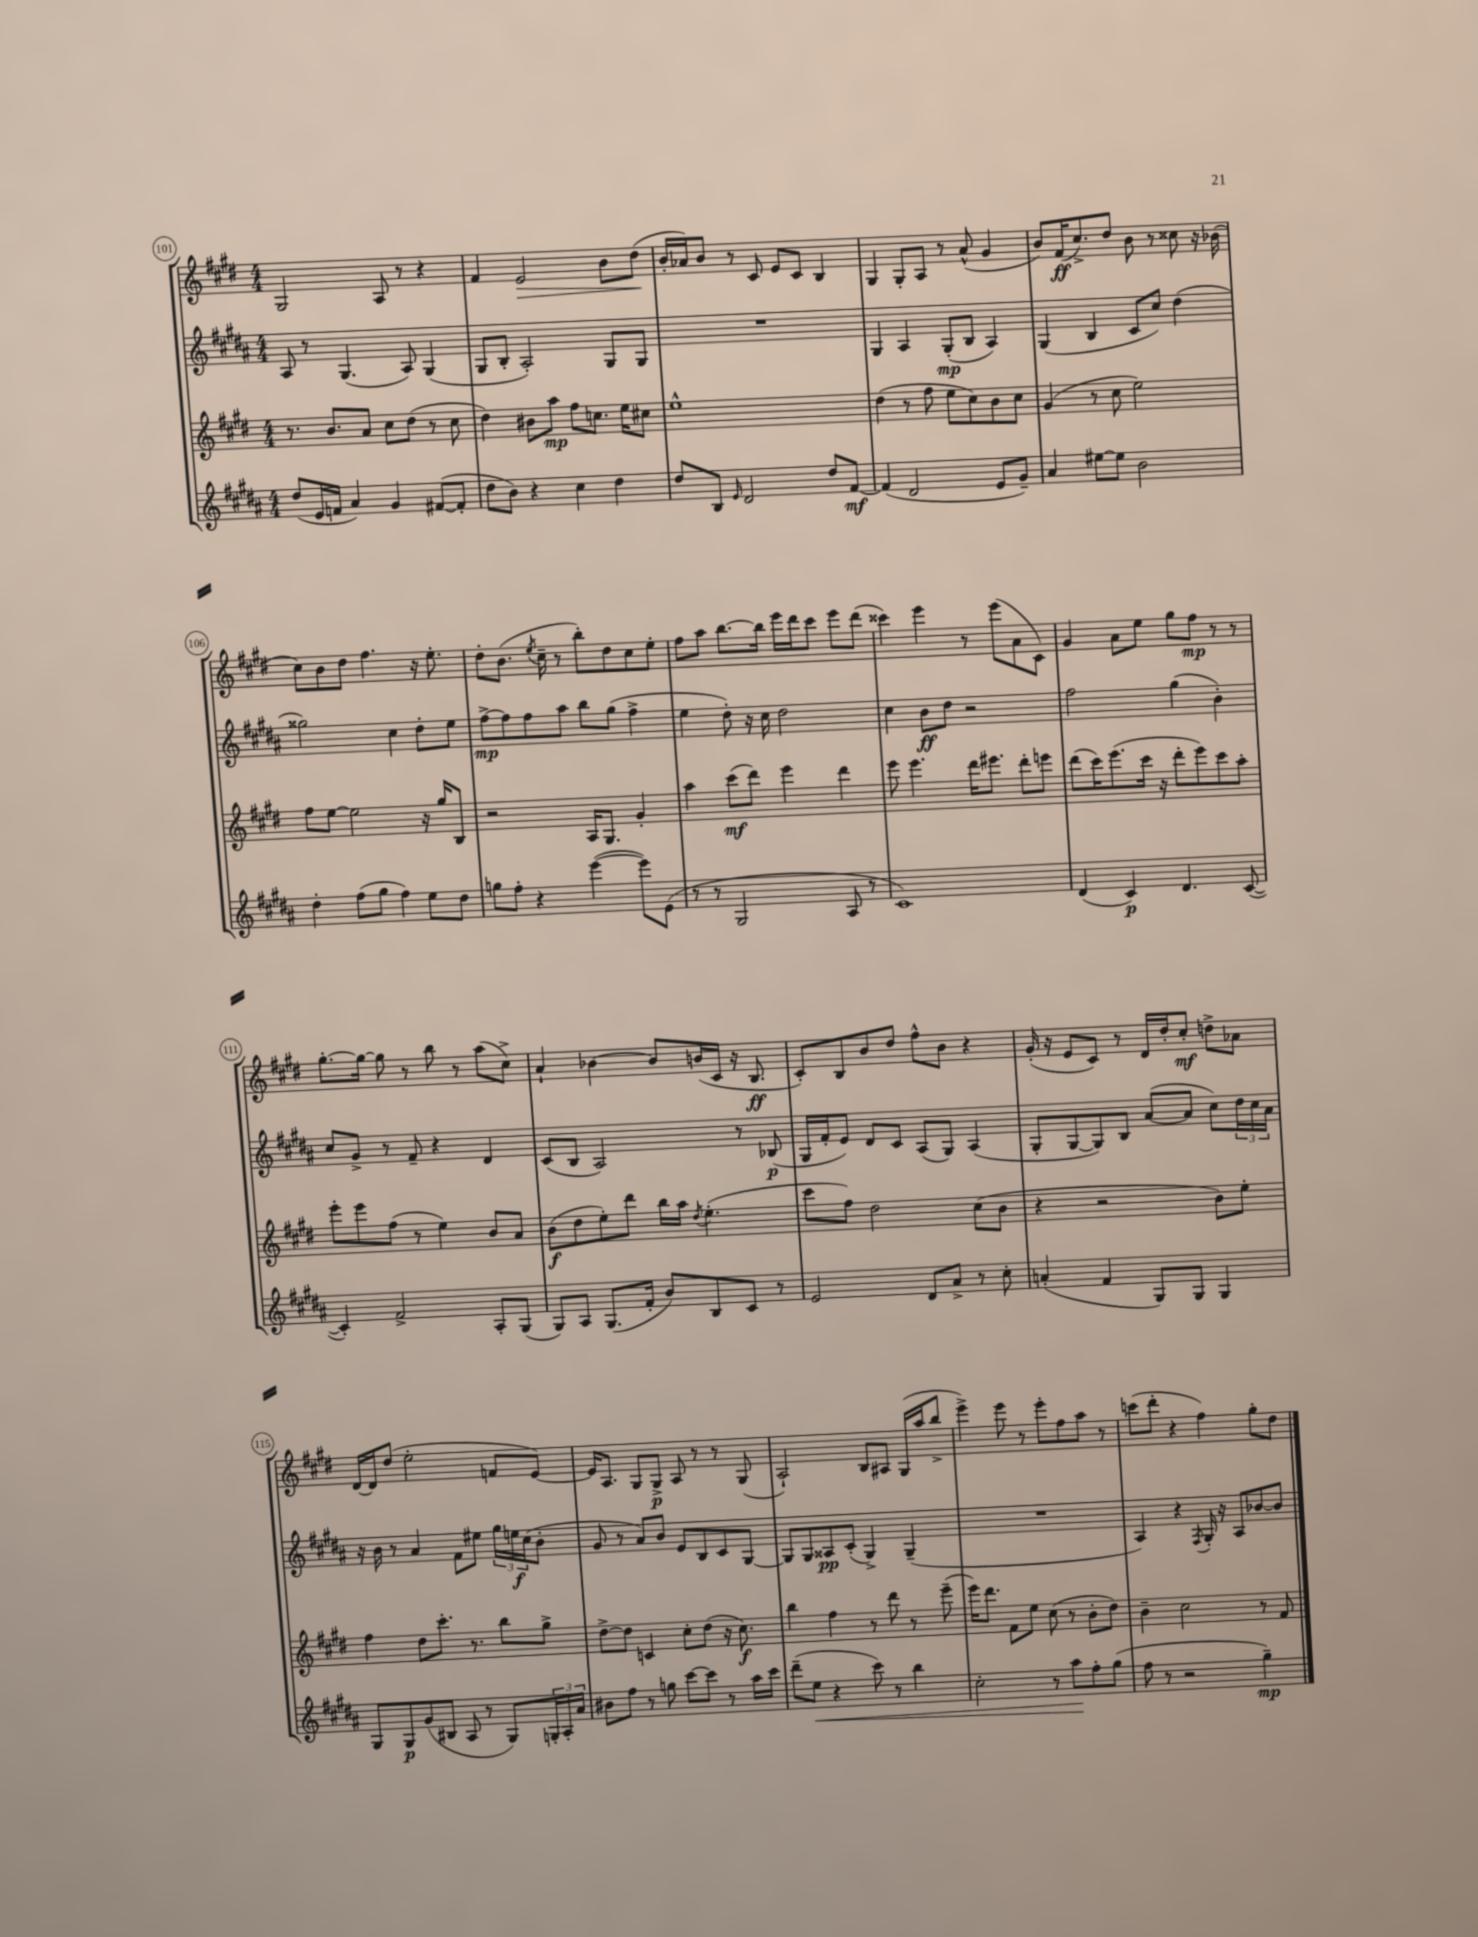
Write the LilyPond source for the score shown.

<<
\new StaffGroup <<
\new Staff = "s0" {
    \clef treble \key e \major \numericTimeSignature \time 4/4
    gis2 a8 r8 r4 |
    fis'4 e'2\> b'8 dis''8\!( |
    b'16-. aes'16) b'8 r8 cis'8 e'8 cis'8 b4 |
    gis4 gis8-. a8 r8 a'8-^( gis'4 |
    b'8) fis'16\ff( cis''8.->) dis''8 b'8 r8 cisis''8 r16 bes'16( |
    cis''8) b'8 dis''8 fis''4. r16 e''8.-. |
    dis''8-. b'8.( \acciaccatura { e''8 } cis''16-- r8 b''8-.) dis''8 cis''8 e''8-. |
    fis''8 a''8 b''8.~ b''16 e'''16 dis'''16 cis'''8 e'''8 dis'''8( |
    cisis'''4) e'''4 r8 e'''8( a'8 cis'8) |
    gis'4 a'8 e''8 gis''8 fis''8\mp r8 r8 |
    gis''8.~-. gis''16~ gis''8 r8 b''8 r8 a''8( cis''8->) |
    a'4-! bes'4~ bes'8 b'16( cis'16 r16 b8.\ff |
    cis'8-.) b8 b'8 dis''8 fis''8-^ b'8 r4 |
    gis'16-.( r16 e'8 cis'8) r8 dis'16 dis''16-. cis''8-.\mf d''8-> aes'8 |
    dis'16~ dis'16 dis''8( e''2-. f'8 e'8~) |
    e'16 a8. gis8 gis8->\p a8 r8 r8 gis8( |
    a2-!) b8 ais8 gis16( a''16 b''8-> |
    e'''4->) e'''8 r8 e'''8-. fis''8 a''8 r8 |
    c'''8( dis'''8-. r4 fis''4) gis''8-. dis''8 \bar "|." |
}
\new Staff = "s1" {
    \clef treble \key b \major \numericTimeSignature \time 4/4
    ais8 r8 gis4.( ais8) gis4( |
    gis8 b8-. ais2-.) gis8 gis8 |
    R1 |
    gis4 ais4 gis8-.\mp( b8 ais4) |
    gis4( b4 cis'8 cis''8) dis''4( |
    gisis''2) cis''4 dis''8-. e''8 |
    fis''8~->\mp fis''8 fis''8 ais''8 b''8 gis''8( fis''4-> |
    e''4 dis''8-.) r16 cis''16 dis''2 |
    cis''4 b'8\ff dis''8 r2 |
    fis''2 gis''4( b'4-.) |
    cis''8 gis'8-> r8 fis'8-- r4 dis'4 |
    cis'8( b8 ais2) r8 bes8\p( |
    gis16 fis'16-. e'8) dis'8 cis'8 ais8( gis8) ais4( |
    gis8-. gis8~ gis8) b8 ais'8~( ais'8 cis''8) \tuplet 3/2 { dis''16 cis''16 ais'16 } |
    r16 b'16 r8 ais'4 fis'8 eis''8 \tuplet 3/2 { gis''16 e''16\f cis''16( } b'8-. |
    gis'8 r8 ais'8) b'8 e'8 b8 cis'8 gis8~ |
    gis8 gis8 aisis8\pp cis'8-.( gis4->) gis4--( |
    R1 |
    ais4) r4 \acciaccatura { fis8 } gis16-. r16 ais8 bes'8~ bes'8 \bar "|." |
}
\new Staff = "s2" {
    \clef treble \key e \major \numericTimeSignature \time 4/4
    r8. b'8. a'8 cis''8 dis''8( r8 cis''8 |
    dis''4) bis'8 a''8\mp fis''8 c''8. e''16 cis''8 |
    e''1-^ |
    dis''4( r8 fis''8 e''8 cis''8) b'8 cis''8 |
    gis'4( r8 cis''8 e''2) |
    fis''8 e''8~ e''2 r16 gis''16 b8 |
    r2 a16 gis8. gis'4-. |
    a''4 cis'''8\mf( dis'''8) e'''4 dis'''4 |
    e'''8 e'''4. dis'''16 eis'''8. dis'''8-. e'''8 |
    dis'''8( cis'''16) e'''8.( cis'''16 r16 dis'''8-. e'''8) cis'''8 a''8-. |
    e'''8-. e'''8 fis''8( r8 e''4) b'8 a'8 |
    b'8\f( dis''8 e''8-.) dis'''8 b''16 a''16 \acciaccatura { dis''8 } e''4.-.( |
    cis'''8 fis''8) dis''2 cis''8( b'8 |
    r4 r2 b'8) e''8-. |
    fis''4 dis''8 cis'''8.-. r8. b''8 gis''8-> |
    dis''8~-> dis''8 c'4 cis''8-. dis''8( r16 cis''8.\f) |
    b''4 fis''4 r8 dis'''8 r8 e'''8--( |
    e'''16) dis'''8. fis'8 e''8 cis''8( r8 b'8-. dis''8) |
    b'4-- cis''2 r8 fis'8 \bar "|." |
}
\new Staff = "s3" {
    \clef treble \key b \major \numericTimeSignature \time 4/4
    dis''8( e'16 f'16 ais'4) gis'4 fis'8~( fis'8-. |
    dis''8 b'8) r4 cis''4 dis''4 |
    dis''8 b8 \grace { e'16 } dis'2 dis''8 fis'8~\mf |
    fis'4( dis'2 e'8 gis'8--) |
    ais'4 eis''8~ eis''8 b'2 |
    dis''4-. fis''8( gis''8 fis''4) e''8 dis''8 |
    g''8 fis''8-. r4 e'''4~( e'''8) e'8( |
    r8 r8 gis2 ais8 r8 |
    cis'1) |
    dis'4( cis'4\p) dis'4. cis'8~( |
    cis'4-.) fis'2-> ais8-. gis8( |
    gis8) ais8 gis8.( fis'16-. b'8) b8 cis'8 r8 |
    e'2 dis'8 ais'8-> r8 cis''8-. |
    a'4-.( fis'4 gis8) gis8 gis4 |
    gis8 gis8\p gis'8( bis8 ais8 r8 gis8) \tuplet 3/2 { g16-. ais16-. ais'16 } |
    bis'8 fis''8 r8 g''8 cis'''8~ cis'''8 r8 ais''16 cis'''16 |
    dis'''8--( e''8\< r4 cis'''8) r8 b''4 |
    cis''2-. r8 ais''8\! fis''8-. gis''8( |
    fis''8 r8 r2 gis''4--\mp) \bar "|." |
}
>>
>>
\layout { \context { \Score currentBarNumber = #101 \override BarNumber.stencil = #(make-stencil-circler 0.1 0.3 ly:text-interface::print) } }
